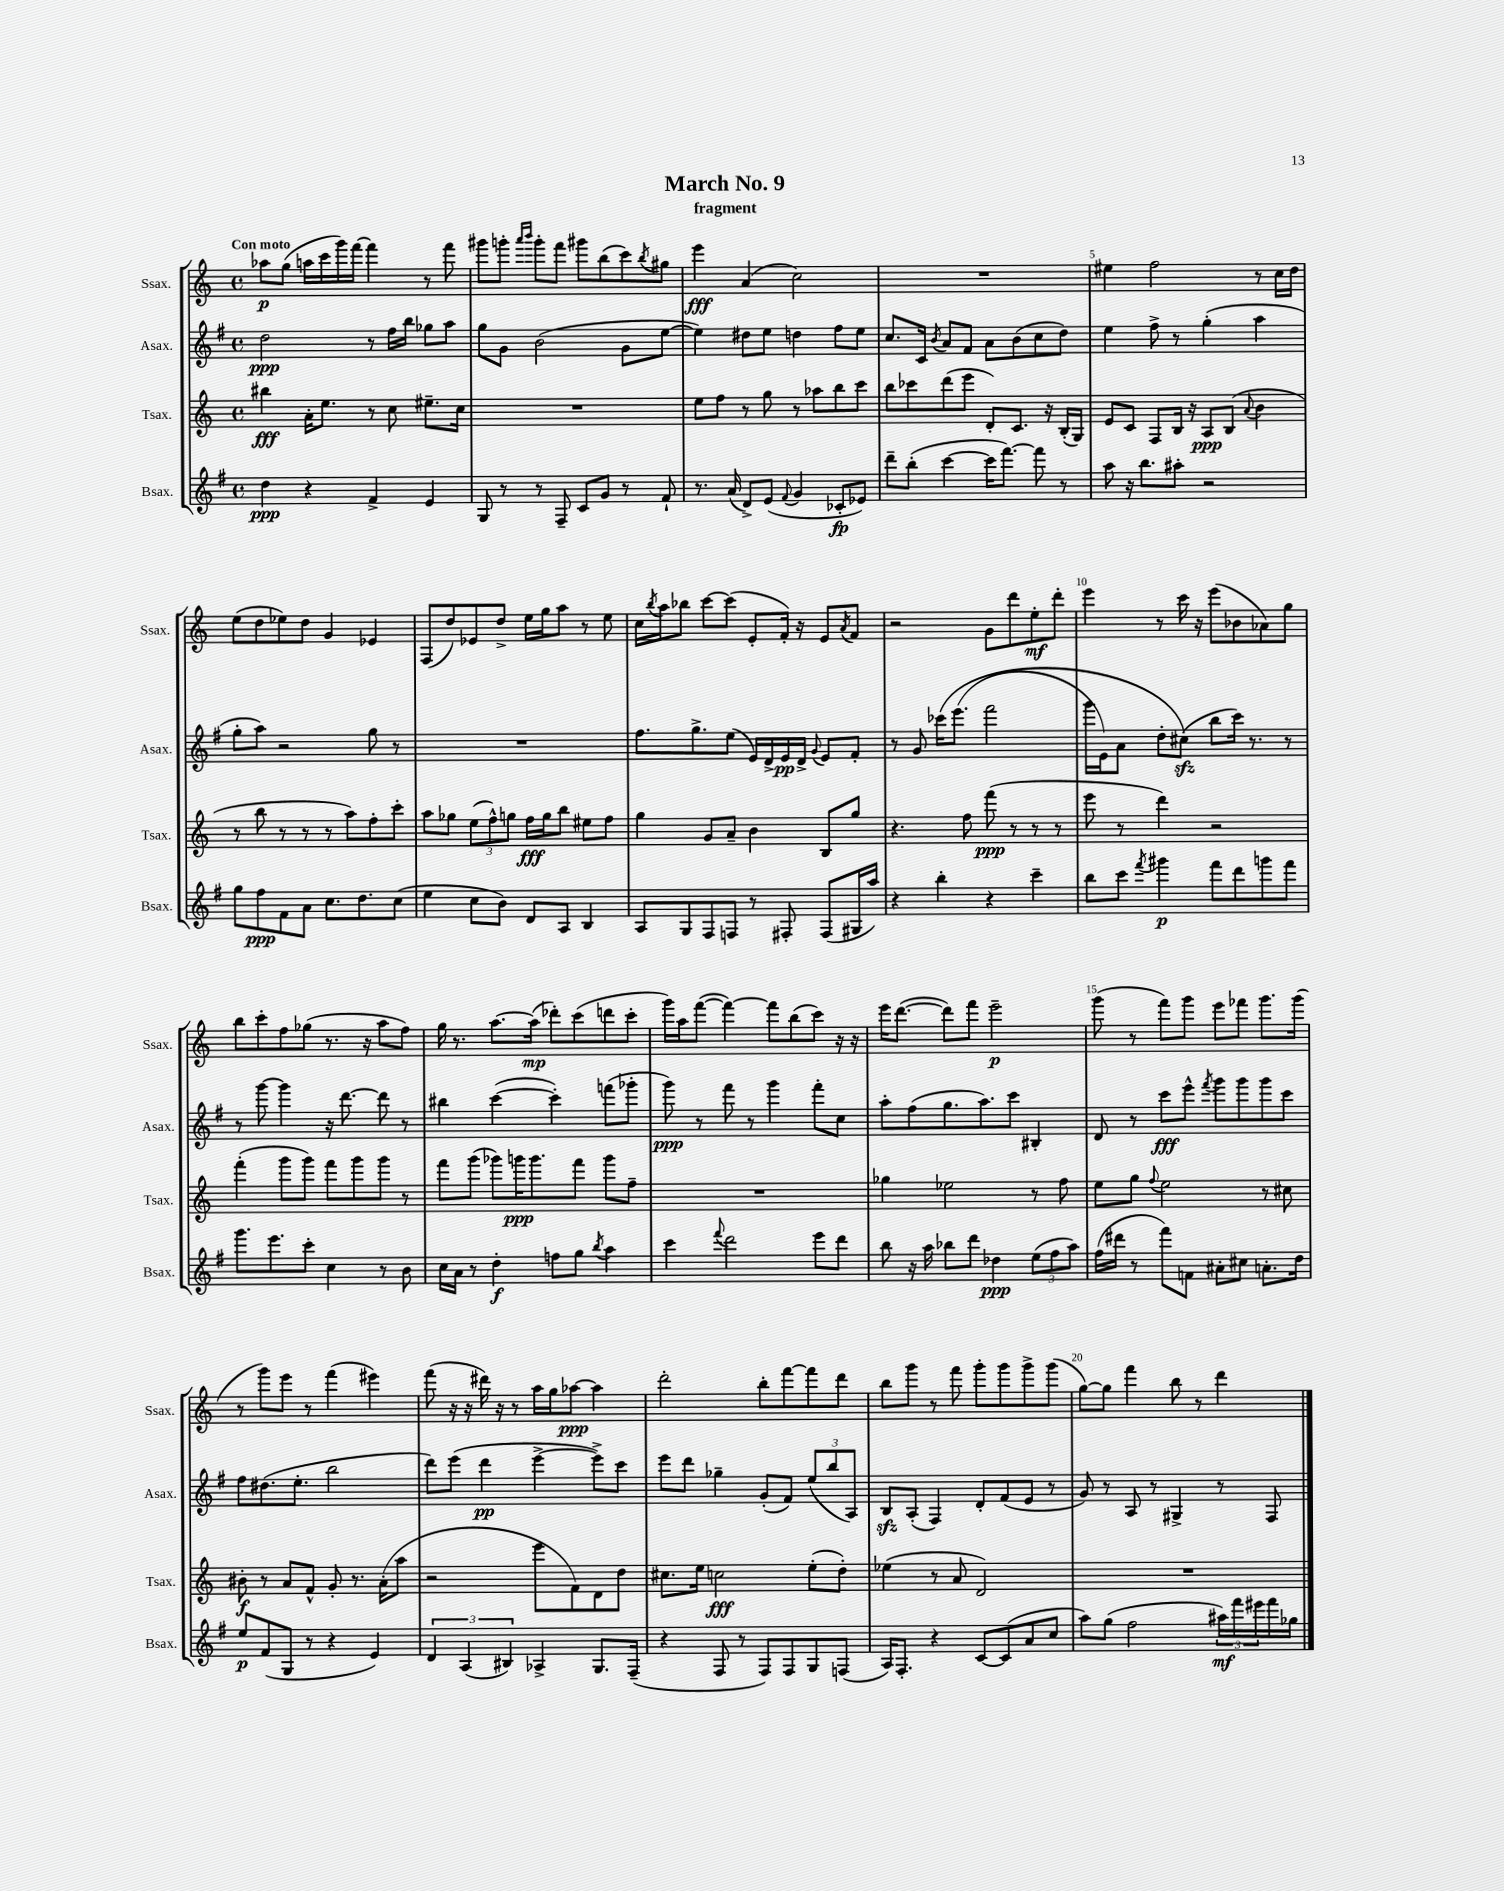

**kern	**kern	**kern	**kern
*staff4	*staff3	*staff2	*staff1
*clefG2	*clefG2	*clefG2	*clefG2
*k[f#]	*k[]	*k[f#]	*k[]
*M4/4	*M4/4	*M4/4	*M4/4
*met(c)	*met(c)	*met(c)	*met(c)
4dd\	4bb#\	2dd\	8aa-\L
.	.	.	(8gg\J
4r	16a'\LK	.	16aa\LL
.	8.ee\J	.	16ccc\
.	.	.	16ggg\)
.	.	.	[16fff\JJ
4f#^/	8r	8r	4fff\]
.	8cc\	16ff#\LL	.
.	.	16bb\JJ	.
4e/	8.ee#~\L	8gg-\L	8r
.	.	8aa\J	8fff\
.	16cc\Jk	.	.
=	=	=	=
8G/	1r	8gg\L	8ggg#\L
8r	.	8g\J	8ggg'\J
.	.	.	16qqaaa/LL
.	.	.	16qqbbb/JJ
8r	.	(2b\	8ggg'\L
8F#~/	.	.	8fff\J
8c/L	.	.	8ggg#\L
8g/J	.	.	(8bb\
8r	.	8g\L	8ccc\)
.	.	.	8qbb/
8f#`/	.	[8ee\J	8gg#\J
=	=	=	=
8.r	8ee\L	4ee\])	4eee\
.	8ff\J	.	.
(16a/	.	.	.
8d^/L)	8r	8dd#\L	(4a/
(8e/J	8gg\	8ee\J	.
8qqf#/	.	.	.
4g/	8r	4dd\	2cc\)
.	8aa-\L	.	.
8c-'/L	8bb\	8ff#\L	.
8e-/J)	8ccc\J	8ee\J	.
=	=	=	=
8ddd~\L	8bb\L	8.cc/L	1r
(8bb'\J	8ccc-\	.	.
.	.	16c/Jk	.
.	.	8qb/	.
[4ccc\	(8ddd\	8a/L	.
.	8eee\J	8f#/J	.
16ccc\]LK	8d'/L)	8a\L	.
[8.fff#\J)	.	.	.
.	8.c/J	(8b\	.
8fff#\]	.	8cc\	.
.	16r	.	.
8r	(16B'/LL	8dd\J)	.
.	16G/JJ)	.	.
=	=	=	=
8aa\	8e/L	4ee\	4ee#\
16r	8c/J	.	.
8.bb\L	.	.	.
.	8F/L	8ff#^\	2ff\
8aa#'\J	16B/Jk	8r	.
.	16r	.	.
2r	8A/L	(4gg'\	.
.	(8B/J	.	.
.	8qqa/	.	.
.	4b\	4aa\	8r
.	.	.	16cc\LL
.	.	.	16dd\JJ
=	=	=	=
8gg\L	8r	8gg'\L	(8ee\L
8ff#\	8bb\	8aa\J)	8dd\
8f#\	8r	2r	8ee-\)
8a\J	8r	.	8dd\J
8.cc\L	8r	.	4g/
.	8aa\L)	.	.
8.dd\	.	.	.
.	8ff'\	8gg\	4e-/
(8cc\J	8ccc'\J	8r	.
=	=	=	=
4ee\	8aa\L	1r	(8F/L
.	8gg-\J	.	8dd/)
8cc\L	(12ee\L	.	8e-/
.	12ff^^\)	.	.
8b\J)	.	.	8dd^/J
.	12gg\J	.	.
8d/L	16ff\LL	.	16ee\LL
.	16gg\J	.	16gg\J
8A/J	8bb\J	.	8aa\J
4B/	8ee#\L	.	8r
.	8ff\J	.	8ee\
=	=	=	=
8A/L	4gg\	8.ff#\L	16cc\LL
.	.	.	8qbb/
.	.	.	16aa\J
8G/	.	.	8bb-\J
.	.	8.gg^\	.
8F#/	8g/L	.	[8ccc\L
8F/J	8a~/J	(8ee\J	(8ccc\]J
8r	4b\	16e/LL)	8e'/L
.	.	16d^/	.
8F#'/	.	16e/	16f'/Jk)
.	.	16d^/JJ	16r
.	.	8qqg/	.
(8F#/L	8B/L	8e/L	8e/L
.	.	.	8qa/
16G#/L	8gg/J	8f#'/J	8f/J
16aa/JJ)	.	.	.
=	=	=	=
4r	4.r	8r	2r
.	.	8g/	.
4bb'\	.	&(16ccc-\LK	.
.	.	(8.eee\J	.
.	8ff\	.	.
4r	(8fff\	2fff#\	8g\L
.	8r	.	8ddd\
4ccc~\	8r	.	8ee'\
.	8r	.	8ddd'\J
=	=	=	=
8bb\L	8eee\	16ggg\LL	4eee\
.	.	16e\J)	.
8ccc\J	8r	8a\J	.
8qfff#/	.	.	.
4ggg#\	4ddd\)	8dd'\L	8r
.	.	(8cc#\J&)	16ccc\
.	.	.	16r
8fff#\L	2r	8bb\L	(8eee\L
8ddd\	.	16ccc\Jk)	8b-\
.	.	8.r	.
8ggg\	.	.	8a-\)
8fff#\J	.	8r	8gg\J
=	=	=	=
8.ggg\L	(4fff'\	8r	8bb\L
.	.	[8ggg\	8ccc'\
8.eee\	.	.	.
.	8ggg\L	4ggg\]	8ff\
8ccc'\J	8ggg\J)	.	(8gg-\J
4cc\	8fff\L	16r	8.r
.	.	[8.ddd\	.
.	8ggg\	.	.
.	.	.	16r
8r	8ggg\J	8ddd\]	8aa\L
8b\	8r	8r	8ff\J)
=	=	=	=
16cc\LL	8fff\L	4bb#\	16gg\
16a\JJ	.	.	8.r
8r	(8ggg\J	.	.
4dd'\	8ggg-\L)	([4ccc\	[8.aa\L
.	16ggg\K	.	.
.	8.ggg\	.	(16aa\]Jk
8ff\L	.	4ccc'\])	8ddd-'\L)
8gg\J	8fff\J	.	(8ccc\
8qbb/	.	.	.
4aa\	8ggg\L	(8fff\L	8ddd\
.	8ff~\J	8ggg-'\J	8ccc'\J
=	=	=	=
4ccc\	1r	8ggg\)	16ggg\LL)
.	.	.	16aa\J
.	.	8r	([8fff\J
8qqfff#/	.	.	.
2ddd\	.	8fff#\	4fff\_)
.	.	8r	.
.	.	4ggg\	8fff\]L
.	.	.	(8bb\
8eee\L	.	8fff#'\L	8ccc\J)
8ddd\J	.	8cc\J	16r
.	.	.	16r
=	=	=	=
8bb\	4gg-\	8aa'\L	16eee\LK
.	.	.	([8.ddd\J
16r	.	(8ff#\	.
16aa\	.	.	.
8bb-\L	2ee-\	8.gg\	8ddd\]L)
8ddd\J	.	.	8fff\J
.	.	8.aa\)	.
4dd-\	.	.	2eee~\
.	.	8ccc\J	.
(12ee\L	8r	4B#'/	.
12ff#\	.	.	.
.	8ff\	.	.
12aa\J)	.	.	.
=	=	=	=
(16ff#\LL	8ee\L	8d/	(8ggg\
16ddd#\JJ	.	.	.
8r	8gg\J	8r	8r
.	8qqff/	.	.
8fff#\L)	2ee\	8ccc\L	8fff\L)
8f\J	.	8eee^^\J	8ggg\J
.	.	8qfff#/	.
8a#'\L	.	8ggg\L	8eee\L
8cc#\J	.	8ggg\	8fff-\J
8.a'\L	8r	8ggg\	8.ggg\L
.	8cc#\	8ccc\J	.
16dd\Jk	.	.	(16ggg\Jk
=	=	=	=
8ee/L	8b#'\	8ff#\L	8r
(8f#/	8r	(8.dd#\	8ggg\L)
8G/J	8a/L	.	8eee\J
.	.	8.ee'\J	.
8r	8f^^/J	.	8r
4r	8g'/	2bb\	(4fff\
.	8.r	.	.
4e/)	.	.	4eee#\)
.	(16a'\LK	.	.
.	8aa\J	.	.
=	=	=	=
6d/	2r	8ddd\L)	(8fff\
.	.	(8eee\J	16r
(6A/	.	.	.
.	.	.	16r
.	.	4ddd\	16ddd#\)
.	.	.	16r
6B#/)	.	.	.
.	.	.	8r
4A-^/	8eee\L	[4eee^\	16aa\LL
.	.	.	16gg\J
.	8f\)	.	[8aa-\J
8.G/L	8d\	8eee^\]L)	4aa-\]
.	8dd\J	8ccc\J	.
(16F#~/Jk	.	.	.
=	=	=	=
4r	8.cc#\L	8eee\L	2ddd'\
.	.	8ddd\J	.
.	16ee\Jk	.	.
8F#/	2cc\	4gg-~\	.
8r	.	.	.
8F#/L)	.	(8g'/L	8bb'\L
8F#/	.	8f#/J)	[8fff\
8G/	(8ee'\L	(12ee/L	8fff\]
.	.	12bb/	.
(8F/J	8dd'\J)	.	8ddd\J
.	.	12A/J)	.
=	=	=	=
16A/LK)	(4ee-\	8B/L	8bb\L
8.F#'/J	.	.	.
.	.	(8A'/J	8ggg\J
4r	8r	4F#/)	8r
.	8a/	.	8fff\
[8c/L	2d/)	8d'/L	8ggg'\L
(8c/]	.	(8f#/	8ggg\
8a/	.	8e/J	8ggg^\
8cc/J	.	8r	(8ggg\J
=	=	=	=
8aa\L)	1r	8g/)	[8gg\L)
(8gg\J	.	8r	8gg\]J
2ff#\	.	8A/	4fff\
.	.	8r	.
.	.	4G#^/	8bb\
.	.	.	8r
24aa#\LL)	.	8r	4ddd\
24fff#\	.	.	.
24eee#\	.	.	.
16fff#\	.	8F#/	.
16gg-\JJ	.	.	.
==	==	==	==
*-	*-	*-	*-
